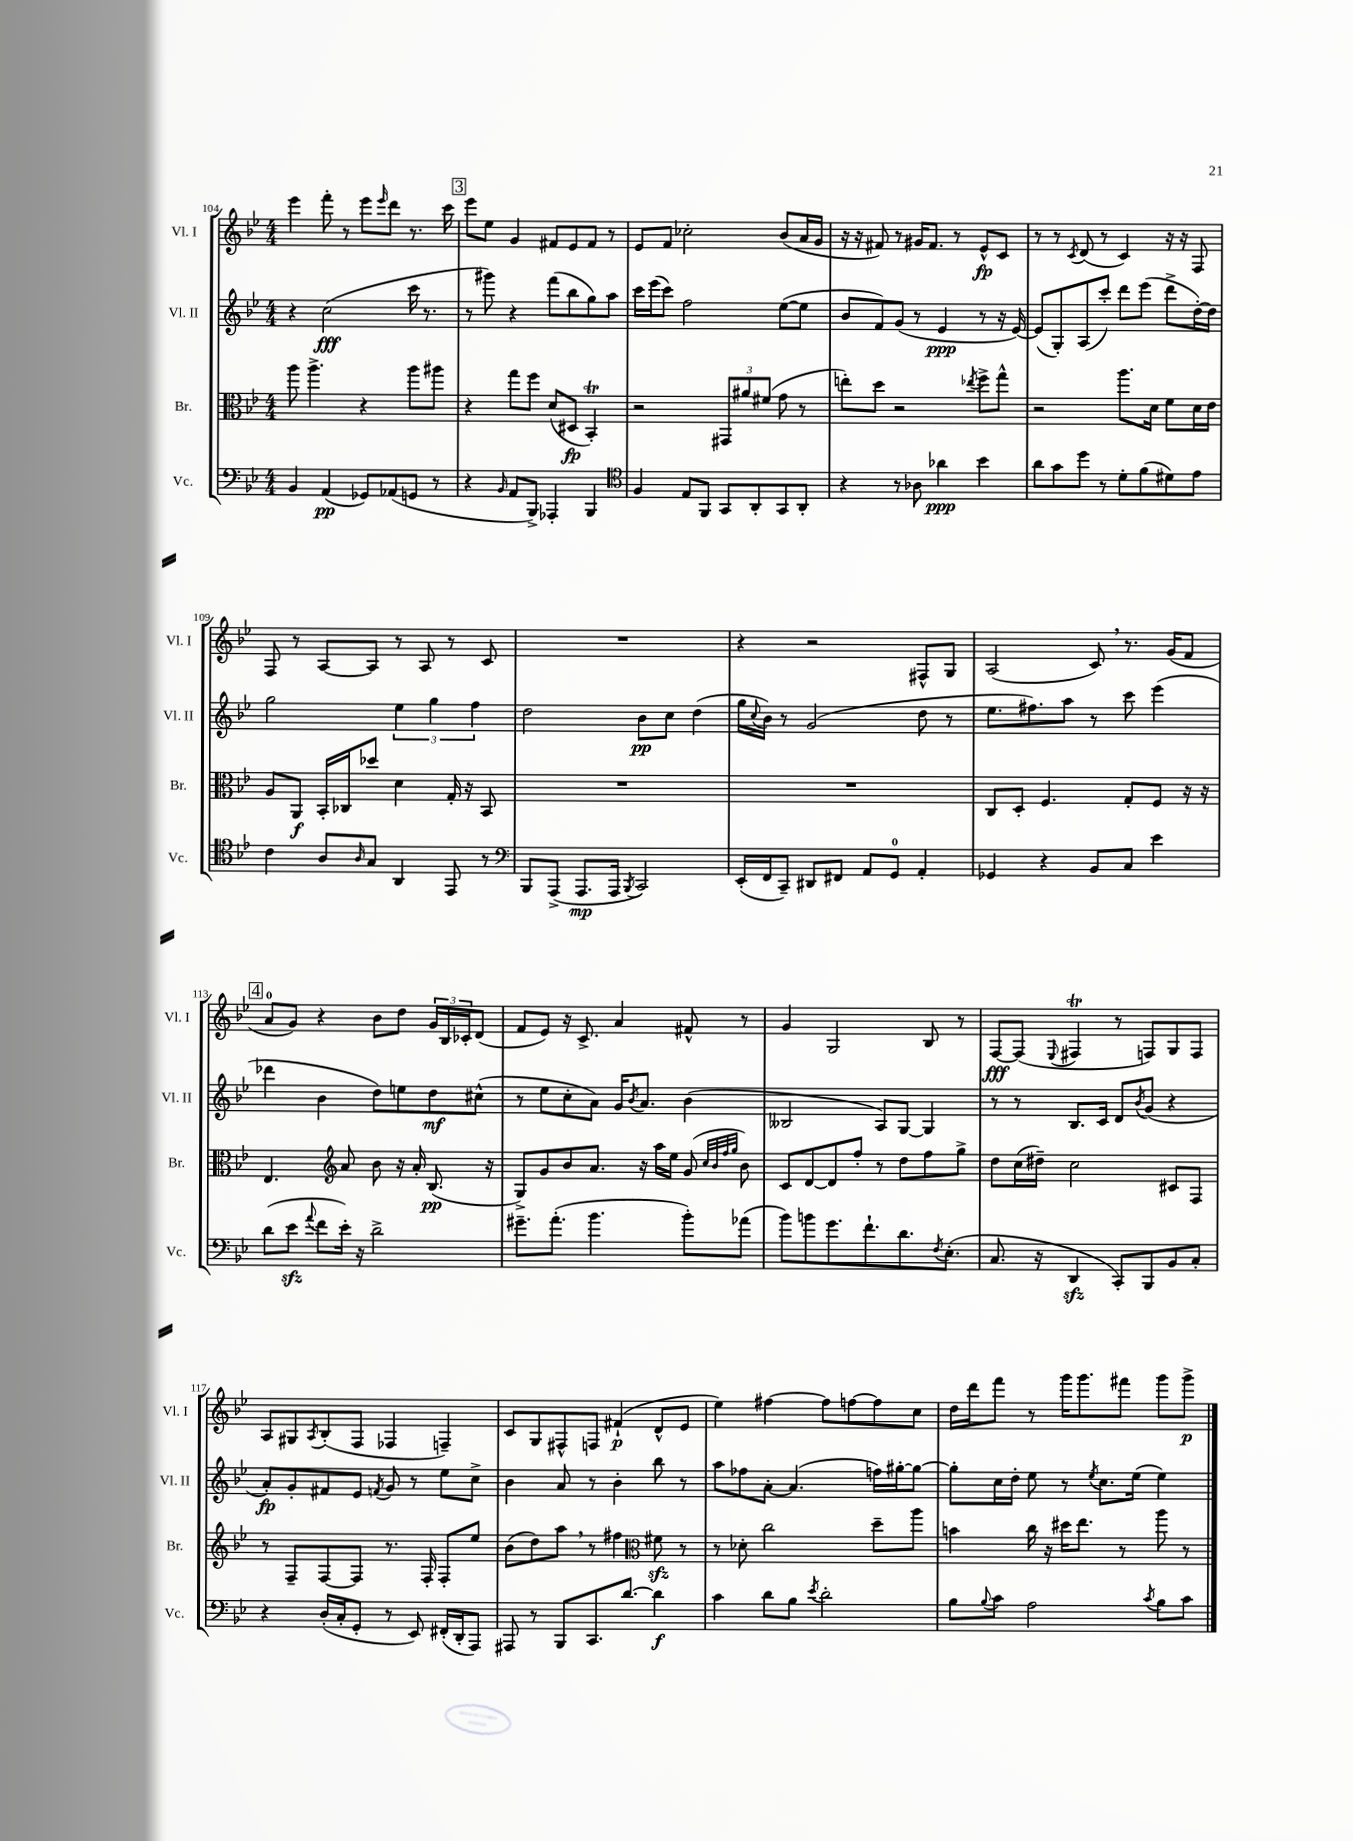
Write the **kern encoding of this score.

**kern	**dynam	**kern	**dynam	**kern	**dynam	**kern	**dynam
*part4	*part4	*part3	*part3	*part2	*part2	*part1	*part1
*staff4	*staff4	*staff3	*staff3	*staff2	*staff2	*staff1	*staff1
*I"Vc.	*	*I"Br.	*	*I"Vl. II	*	*I"Vl. I	*
*I'Vc.	*	*I'Br.	*	*I'Vl. II	*	*I'Vl. I	*
*clefF4	*	*clefC3	*	*clefG2	*	*clefG2	*
*k[b-e-]	*	*k[b-e-]	*	*k[b-e-]	*	*k[b-e-]	*
*M4/4	*	*M4/4	*	*M4/4	*	*M4/4	*
=104	=104	=104	=104	=104	=104	=104	=104
4BB-/	.	8aa\	.	4r	.	4eee-\	.
.	.	4.aa^\	.	.	.	.	.
(4AA/	pp	.	.	(2cc\	fff	8fff'\	.
.	.	.	.	.	.	8r	.
8GG-X/L)	.	4r	.	.	.	8eee-\L	.
.	.	.	.	.	.	16qqeee-/	.
(8AA-X/	.	.	.	.	.	8ddd\J	.
8GGn/J	.	8aa\L	.	16ccc\	.	8.r	.
.	.	.	.	8.r	.	.	.
8r	.	8aa#X\J	.	.	.	.	.
.	.	.	.	.	.	16ccc\	.
!!LO:REH:place=s1:t=3
=105	=105	=105	=105	=105	=105	=105	=105
4r	.	4r	.	8r	.	8eee-\L	.
.	.	.	.	8ggg#X\)	.	8ee-\J	.
16qqBB-/	.	.	.	.	.	.	.
8AA/L	.	8gg\L	.	4r	.	4g/	.
8BBB-^/J)	.	8ff\J	.	.	.	.	.
4AAA-X'/	.	(8d/L	.	(8fff\L	.	8f#X/L	.
.	.	8D#X/J	fp	8bb-\	.	8e-/	.
4BBB-/	.	4BB-T'/)	.	8gg\)	.	8f#/J	.
.	.	.	.	8aa\J	.	8r	.
=106	=106	=106	=106	=106	=106	=106	=106
*clefC4	*	*	*	*	*	*	*
4F/	.	2r	.	16ccc\LL	.	8e-/L	.
.	.	.	.	(16eee-\J	.	.	.
.	.	.	.	8ccc\J)	.	8f/J	.
8E-/L	.	.	.	2ff\	.	2cc-X'\	.
8FF/J	.	.	.	.	.	.	.
8GG/L	.	12GG#X/L	.	.	.	.	.
.	.	12a#X/	.	.	.	.	.
8AA'/	.	.	.	.	.	.	.
.	.	(12f#X/J	.	.	.	.	.
8GG/	.	8g\	.	([8ee-\L	.	(8b-/L	.
8AA'/J	.	8r	.	8ee-\J]	.	16a/L	.
.	.	.	.	.	.	16g/JJ	.
=107	=107	=107	=107	=107	=107	=107	=107
4r	.	8een'\L)	.	8b-/L	.	16r	.
.	.	.	.	.	.	16r	.
.	.	8dd\J	.	8f/)	.	8f#X/)	.
8r	.	2r	.	(8g/J	.	8r	.
8A-X\	.	.	.	8r	.	16g#X/KL	.
.	.	.	.	.	.	8.f#/J	.
4a-X\	ppp	.	.	4e-/	ppp	.	.
.	.	.	.	.	.	8r	.
.	.	8qee-X/	.	.	.	.	.
4b-\	.	8ff^\L	.	8r	.	8e-^^/L	fp
.	.	8gg^^\J	.	16r	.	8c/J	.
.	.	.	.	[16e-/)	.	.	.
=108	=108	=108	=108	=108	=108	=108	=108
8a\L	.	2r	.	(8e-/L]	.	8r	.
8g\	.	.	.	8G'/)	.	8r	.
.	.	.	.	.	.	8qc/	.
8dd\J	.	.	.	(8A/	.	(8d/	.
8r	.	.	.	8ccc'/J)	.	8r	.
8d'\L	.	8.aa\L	.	8ddd\L	.	4c/)	.
(8f\	.	.	.	(8eee-\J	.	.	.
.	.	16d\Jk	.	.	.	.	.
8d#X\)	.	8f\L	.	8ddd^\L	.	16r	.
.	.	.	.	.	.	16r	.
8e-\J	.	16d\L	.	[16dd'\L)	.	8F/	.
.	.	16e-\JJ	.	16dd\JJ]	.	.	.
!!LO:LB:g=z
=109	=109	=109	=109	=109	=109	=109	=109
4c\	.	8A/L	.	2gg\	.	8F/	.
.	.	8AA/J	f	.	.	8r	.
8A/L	.	16BB-'/LL	.	.	.	[8A/L	.
.	.	16C-X/J	.	.	.	.	.
16qqA/	.	.	.	.	.	.	.
8G/J	.	8dd-X/J	.	.	.	8A/J]	.
4AA/	.	4d\	.	6ee-\	.	8r	.
.	.	.	.	.	.	8A/	.
.	.	.	.	6gg\	.	.	.
8EE-/	.	16G'/	.	.	.	8r	.
.	.	16r	.	.	.	.	.
.	.	.	.	6ff\	.	.	.
8r	.	8BB-/	.	.	.	8c/	.
=110	=110	=110	=110	=110	=110	=110	=110
*clefF4	*	*	*	*	*	*	*
8BBB-/L	.	1r	.	2dd\	.	1r	.
(8AAA^/J	.	.	.	.	.	.	.
8.AAA/L	mp	.	.	.	.	.	.
16AAA/Jk	.	.	.	.	.	.	.
8qBBB-/	.	.	.	.	.	.	.
2CC/)	.	.	.	8b-\L	pp	.	.
.	.	.	.	8cc\J	.	.	.
.	.	.	.	(4dd\	.	.	.
=111	=111	=111	=111	=111	=111	=111	=111
(16EE-'/LL	.	1r	.	16gg\LL	.	4r	.
.	.	.	.	8qqcc/	.	.	.
16FF/J	.	.	.	16b-\JJ)	.	.	.
8CC~/J)	.	.	.	8r	.	.	.
8DD#X/L	.	.	.	(2g/	.	2r	.
8FF#X/J	.	.	.	.	.	.	.
8AA/L	.	.	.	.	.	.	.
8GG/J	.	.	.	.	.	.	.
4AA'/	.	.	.	8dd\	.	8F#X^^/L	.
.	.	.	.	8r	.	8G/J	.
=112	=112	=112	=112	=112	=112	=112	=112
4GG-X/	.	8C/L	.	8.ee-\L	.	(2A/	.
.	.	8D'/J	.	.	.	.	.
.	.	.	.	8.ff#X\)	.	.	.
4r	.	4.F/	.	.	.	.	.
.	.	.	.	8aa\J	.	.	.
8BB-/L	.	.	.	8r	.	8c,/)	.
8C/J	.	8G'/L	.	8ccc\	.	8.r	.
4e-\	.	8F/J	.	(4eee-\	.	.	.
.	.	.	.	.	.	(16g/KL	.
.	.	16r	.	.	.	8f/J	.
.	.	16r	.	.	.	.	.
!!LO:LB:g=z
!!LO:REH:place=s1:t=4
=113	=113	=113	=113	=113	=113	=113	=113
(8d\L	.	4.E-/	.	4ddd-X\	.	8a/L	.
8e-zz\J	.	.	.	.	.	8g/J)	.
8qqa/	.	.	.	.	.	.	.
8f\L	.	.	.	4b-\	.	4r	.
*	*	*clefG2	*	*	*	*	*
16e-'\Jk)	.	8a/	.	.	.	.	.
16r	.	.	.	.	.	.	.
2d^\	.	8b-\	.	8dd\L)	.	8b-\L	.
.	.	16r	.	8een\	.	8dd\J	.
.	.	16a'/	.	.	.	.	.
.	.	(8.B-/	pp	8dd\	mf	24g/LL	.
.	.	.	.	.	.	24B-/	.
.	.	.	.	.	.	24c-X'/J	.
.	.	.	.	(8cc#X^^\J	.	(8d/J	.
.	.	16r	.	.	.	.	.
=114	=114	=114	=114	=114	=114	=114	=114
8.g#X~\L	.	8G^/L)	.	8r	.	8f/L	.
.	.	8g/	.	8ee-\L	.	8e-/J)	.
(8.a'\J	.	.	.	.	.	.	.
.	.	8b-/	.	8cc'\	.	16r	.
.	.	.	.	.	.	8.c^/	.
4.b-\	.	8.a/J	.	8a\J)	.	.	.
.	.	.	.	16g/KL	.	4a/	.
.	.	.	.	8qb-/	.	.	.
.	.	16r	.	8.a/J	.	.	.
.	.	16aa\LL	.	.	.	.	.
.	.	16ee-\JJ	.	.	.	.	.
8b-'\L)	.	(8g/	.	(4b-\	.	8f#X^^/	.
.	.	32qqcc/LLL	.	.	.	.	.
.	.	32qqb-/	.	.	.	.	.
.	.	32qqff/	.	.	.	.	.
.	.	32qqgg/JJJ	.	.	.	.	.
(8a-X\J	.	8b-\)	.	.	.	8r	.
=115	=115	=115	=115	=115	=115	=115	=115
8b-\L)	.	8c/L	.	2B--X/	.	4g/	.
8bn\	.	[8d/	.	.	.	.	.
8.g\	.	8d/]	.	.	.	2G/	.
.	.	8ff'/J	.	.	.	.	.
8.f`\	.	.	.	.	.	.	.
.	.	8r	.	8A/L)	.	.	.
8.d\	.	8dd\L	.	[8G/J	.	.	.
.	.	8ff\	.	4G/]	.	8B-/	.
8qF/	.	.	.	.	.	.	.
(8.E-'\J	.	.	.	.	.	.	.
.	.	8gg^\J	.	.	.	8r	.
=116	=116	=116	=116	=116	=116	=116	=116
8.C/	.	8dd\L	.	8r	.	[8F/L	fff
.	.	(16cc\L	.	8r	.	(8F/J]	.
16r	.	16dd#X~\JJ)	.	.	.	.	.
.	.	.	.	.	.	8qqE-/	.
4DDzz/	.	2cc\	.	8.B-/L	.	4F#Xt/	.
.	.	.	.	16c/Jk	.	.	.
8CC'/L)	.	.	.	8d/L	.	8r	.
.	.	.	.	8qb-/	.	.	.
8BBB-/	.	.	.	(8g/J	.	8Fn/L)	.
8BB-/	.	8c#X/L	.	4r	.	8G/	.
8C'/J	.	8F/J	.	.	.	8F/J	.
!!LO:LB:g=z
=117	=117	=117	=117	=117	=117	=117	=117
4r	.	8r	.	8a'/L)	fp	8A/L	.
.	.	8F~/L	.	8g'/	.	8G#X/	.
.	.	.	.	.	.	8qA/	.
(16D'/LL	.	[8F/	.	8f#X/	.	(8B-'/	.
16C'/J	.	.	.	.	.	.	.
8GG'/J	.	8F/J]	.	8e-/J	.	8F/J	.
.	.	.	.	8qfn/	.	.	.
8r	.	8.r	.	8g/	.	4F-X/	.
8EE-/)	.	.	.	8r	.	.	.
.	.	16F'/	.	.	.	.	.
(16FF#X'/LL	.	8F'/L	.	8ee-\L	.	4Fn~/)	.
16DD'/J	.	.	.	.	.	.	.
8AAA/J)	.	8ee-/J	.	8cc^\J	.	.	.
=118	=118	=118	=118	=118	=118	=118	=118
8AAA#X/	.	(8b-\L	.	4b-\	.	8c/L	.
8r	.	8dd\)	.	.	.	8G/	.
8BBB-/L	.	8aa,\J	.	8a/	.	8F#X^^/	.
8.CC/	.	8r	.	8r	.	8Fn/J	.
.	.	4ff#X\	.	4b-'\	.	(4f#X`/	p
[8.d/J	.	.	.	.	.	.	.
*	*	*clefC3	*	*	*	*	*
4d\]	f	8f#Xzz\	.	8bb-\	.	8d^^/L	.
.	.	8r	.	8r	.	8e-/J	.
=119	=119	=119	=119	=119	=119	=119	=119
4c\	.	8r	.	8aa\L	.	4ee-\)	.
.	.	8d-X'\	.	8ff-X\	.	.	.
8d\L	.	2cc\	.	[8a'\J	.	[4ff#X\	.
8B-\J	.	.	.	(4.a/]	.	.	.
8qe-/	.	.	.	.	.	.	.
2d'\	.	.	.	.	.	8ff#\L]	.
.	.	.	.	.	.	[8ffn\	.
.	.	8dd~\L	.	16ffn\LL)	.	8ff\]	.
.	.	.	.	[16gg#X'\J	.	.	.
.	.	8aa\J	.	8gg#\J_	.	8cc\J	.
=120	=120	=120	=120	=120	=120	=120	=120
8B-\L	.	4bn\	.	8gg#'\L]	.	16dd\LL	.
.	.	.	.	.	.	16ddd\J	.
8qqB-/	.	.	.	.	.	.	.
8c\J	.	.	.	16cc\L	.	8fff\J	.
.	.	.	.	16dd'\JJ	.	.	.
2A\	.	16cc\	.	8ee-\	.	8r	.
.	.	16r	.	.	.	.	.
.	.	16dd#X\KL	.	8r	.	16ggg\KL	.
.	.	8.ee-\J	.	.	.	8.ggg\	.
.	.	.	.	8qee-/	.	.	.
.	.	.	.	8.cc\L	.	.	.
.	.	8r	.	.	.	8fff#X\J	.
.	.	.	.	(16ee-\Jk	.	.	.
8qc/	.	.	.	.	.	.	.
8B-\L	.	8aa\	.	4ee-\)	.	8ggg\L	.
8c\J	.	8r	.	.	.	8ggg^\J	p
==	==	==	==	==	==	==	==
*-	*-	*-	*-	*-	*-	*-	*-
